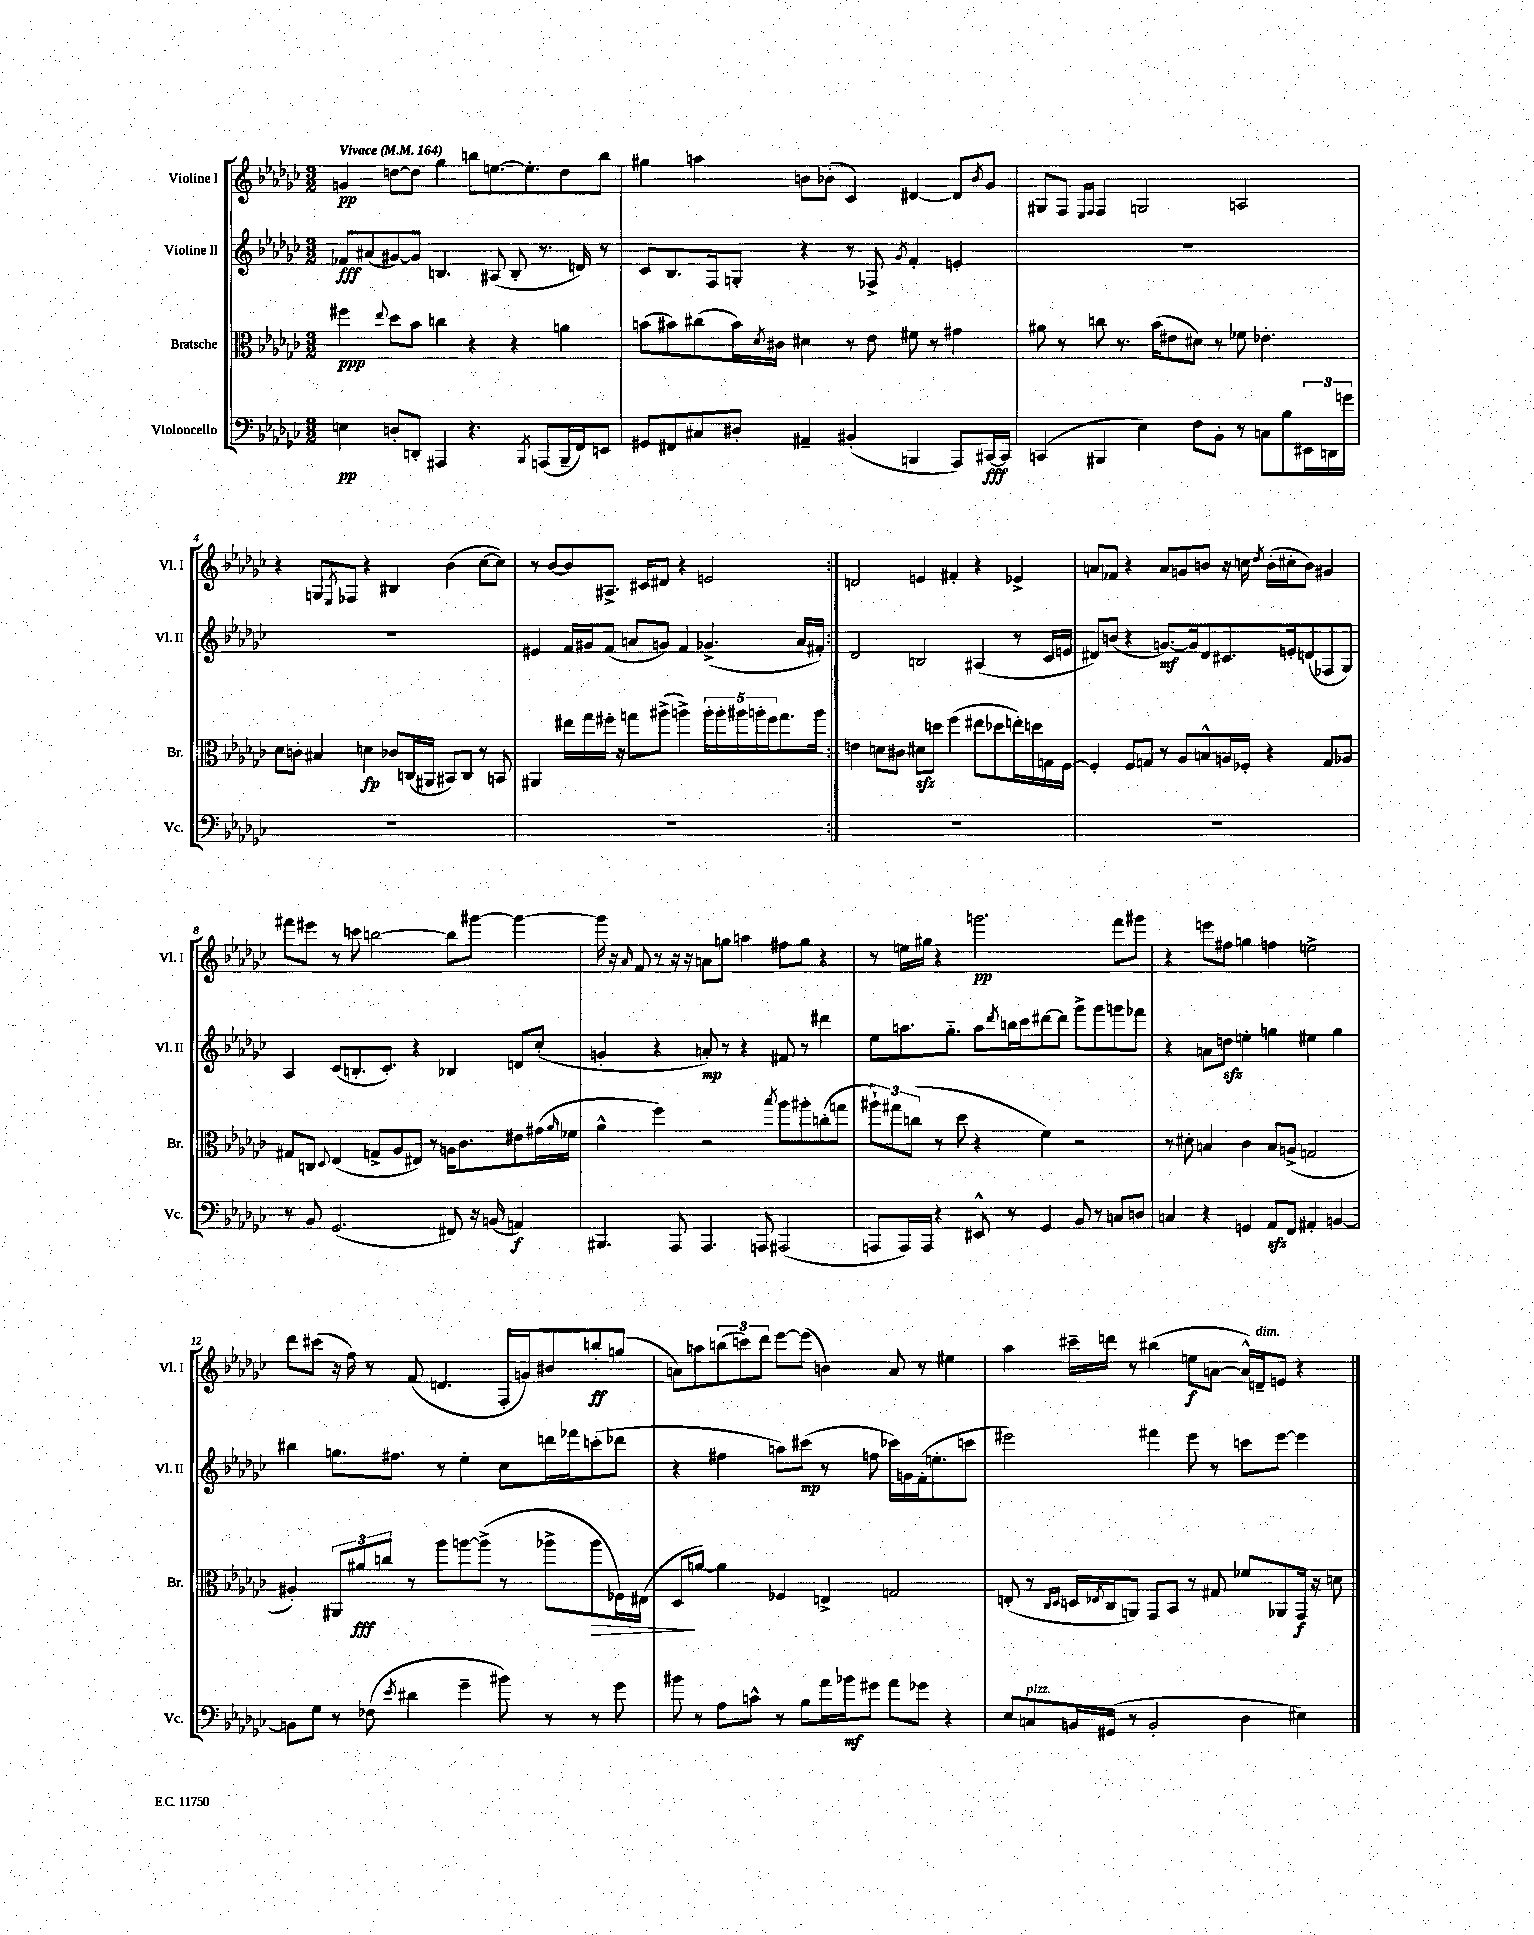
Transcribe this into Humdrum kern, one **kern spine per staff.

**kern	**dynam	**kern	**dynam	**kern	**dynam	**kern	**dynam
*part4	*part4	*part3	*part3	*part2	*part2	*part1	*part1
*staff4	*staff4	*staff3	*staff3	*staff2	*staff2	*staff1	*staff1
*I"Violoncello	*	*I"Bratsche	*	*I"Violine II	*	*I"Violine I	*
*I'Vc.	*	*I'Br.	*	*I'Vl. II	*	*I'Vl. I	*
*clefF4	*	*clefC3	*	*clefG2	*	*clefG2	*
*k[b-e-a-d-g-c-]	*	*k[b-e-a-d-g-c-]	*	*k[b-e-a-d-g-c-]	*	*k[b-e-a-d-g-c-]	*
*M3/2	*	*M3/2	*	*M3/2	*	*M3/2	*
*MM164	*	*MM164	*	*MM164	*	*MM164	*
=1	=1	=1	=1	=1	=1	=1	=1
!	!	!	!	!	!	!LO:TX:a:B:t=Vivace	!
4En\	pp	4ff#X\	ppp	8f-X/L	fff	4gn/	pp
.	.	.	.	(8a#X/	.	.	.
.	.	8qqee-/	.	.	.	.	.
8Dn'/L	.	8dd-\L	.	[8g#X/)	.	[8ddn\L	.
8DDn'/J	.	8b-\J	.	8g#/J]	.	8dd\J]	.
4AAA#X/	.	4ccn\	.	4.Bn/	.	4gg-\	.
4.r	.	4r	.	.	.	8bbn\L	.
.	.	.	.	(8A#X/	.	[8.een\	.
.	.	4r	.	8B'/	.	.	.
.	.	.	.	.	.	8.ee'\]	.
8qBBB-/	.	.	.	.	.	.	.
(8AAAn/L	.	.	.	8.r	.	.	.
16BBB-~/L	.	4an\	.	.	.	8dd\	.
16FF/J)	.	.	.	16dn/)	.	.	.
8EEn/J	.	.	.	8r	.	8bb\J	.
=2	=2	=2	=2	=2	=2	=2	=2
8GG#X/L	.	(8bn\L	.	8c-/L	.	4gg#X\	.
8FF#X/	.	8b#X\)	.	8.B-/	.	.	.
8C#X/	.	(8cc#X\	.	.	.	4aan\	.
.	.	.	.	16F/k	.	.	.
8D#X'/J	.	16b#\L)	.	8Gn'/J	.	.	.
.	.	8qd-/	.	.	.	.	.
.	.	16c#X\JJ	.	.	.	.	.
4AA#X~/	.	4d#X\	.	4r	.	8bn\L	.
.	.	.	.	.	.	(8b-X'\J	.
(4BB#X'/	.	8r	.	8r	.	4c-/)	.
.	.	8e-\	.	8F-X^/	.	.	.
.	.	.	.	8qg-/	.	.	.
4BBBn/	.	8f#X\	.	4f'/	.	[4d#X/	.
.	.	8r	.	.	.	.	.
8AAA-/L)	.	4g#X\	.	4en'/	.	8d#/L]	.
.	.	.	.	.	.	8qb-/	.
[16CC#X/L	fff	.	.	.	.	8g-/J	.
16CC#/JJ]	.	.	.	.	.	.	.
=3	=3	=3	=3	=3	=3	=3	=3
(4CCn/	.	8a#X\	.	1.r	.	8G#X/L	.
.	.	8r	.	.	.	8F/J	.
.	.	.	.	.	.	16qqE-/LL	.
.	.	.	.	.	.	16qqF/JJ	.
4BBB#X/	.	8ccn\	.	.	.	4F/	.
.	.	8.r	.	.	.	.	.
4E-\)	.	.	.	.	.	2Gn/	.
.	.	(16b-\KL	.	.	.	.	.
.	.	8e#X\	.	.	.	.	.
8F\L	.	8d#X\J)	.	.	.	.	.
8BB-'\J	.	8r	.	.	.	.	.
8r	.	8f-X\	.	.	.	2An/	.
8Cn\L	.	4.e-X'\	.	.	.	.	.
8B-\	.	.	.	.	.	.	.
24EE#X\L	.	.	.	.	.	.	.
24DDn\	.	.	.	.	.	.	.
24gn\JJ	.	.	.	.	.	.	.
!!LO:LB:g=z
=4	=4	=4	=4	=4	=4	=4	=4
1.r	.	8d-\L	.	1.r	.	4r	.
.	.	8cn'\J	.	.	.	.	.
.	.	4B#X/	.	.	.	8Gn/L	.
.	.	.	.	.	.	8qE-/	.
.	.	.	.	.	.	8F-X/J	.
.	.	4dn\	fp	.	.	4r	.
.	.	8c-X/L	.	.	.	4B#X/	.
.	.	(16Cn/L	.	.	.	.	.
.	.	16AA#X/JJ	.	.	.	.	.
.	.	8BB#X/L)	.	.	.	(4b-\	.
.	.	8C/J	.	.	.	.	.
.	.	8r	.	.	.	[8cc-\L	.
.	.	8BBn/	.	.	.	8cc-\J])	.
=5	=5	=5	=5	=5	=5	=5	=5
1.r	.	4AA#X/	.	4e#X/	.	8r	.
.	.	.	.	.	.	[8b-/L	.
.	.	16ee#X\LL	.	16f/LL	.	8b-/]	.
.	.	16gg-\	.	16g#X/J	.	.	.
.	.	16ff#X'\JJ	.	(8f/J	.	8.A#X^/J	.
.	.	16r	.	.	.	.	.
.	.	8ggn\L	.	8an/L	.	.	.
.	.	.	.	.	.	16c#X/KL	.
.	.	(8aa#X^\J	.	8gn/J)	.	8d#X/J	.
.	.	4aan^\)	.	4f/	.	4r	.
.	.	20aa'\LL	.	(4.g-X^/	.	2en/	.
.	.	20aa'\	.	.	.	.	.
.	.	20aa#X\	.	.	.	.	.
.	.	20aan'\	.	.	.	.	.
.	.	20ff#\J	.	.	.	.	.
.	.	8.gg\	.	.	.	.	.
.	.	.	.	16a/LL	.	.	.
.	.	16aa\Jk	.	16f#X'/JJ)	.	.	.
=6:|!	=6:|!	=6:|!	=6:|!	=6:|!	=6:|!	=6:|!	=6:|!
1.r	.	4en\	.	2d-/	.	2dn/	.
.	.	8dn\L	.	.	.	.	.
.	.	8c#X\J	.	.	.	.	.
.	.	8d#Xzz\L	.	2Bn/	.	4en/	.
.	.	8ddn\J	.	.	.	.	.
.	.	(4ff\	.	.	.	4f#X'/	.
.	.	8ee#X\L	.	(4A#X/	.	4r	.
.	.	8dd-X\	.	.	.	.	.
.	.	16een'\L)	.	8r	.	4e-X^/	.
.	.	16ddn\	.	.	.	.	.
.	.	16Gn\	.	16c-/LL	.	.	.
.	.	[16F\JJ	.	16en/JJ	.	.	.
=7	=7	=7	=7	=7	=7	=7	=7
1.r	.	4F'/]	.	8d#X/L)	.	8an/L	.
.	.	.	.	(8bn/J	.	8f-X/J	.
.	.	8F/L	.	4r	.	4r	.
.	.	8Gn/J	.	.	.	.	.
.	.	8r	.	[8.gn/L)	mf	8a/L	.
.	.	8A-/L	.	.	.	8gn/	.
.	.	.	.	16g/k]	.	.	.
.	.	8Bn^^/	.	8d#/	.	8bn/J	.
.	.	16An/L	.	8.c#X/	.	16r	.
.	.	16F-X'/JJ	.	.	.	16ccn\	.
.	.	.	.	.	.	8qdd-/	.
.	.	4r	.	.	.	(16b'\LL	.
.	.	.	.	16en'/k	.	16cc#X'\J	.
.	.	.	.	(8dn/	.	8b\J)	.
.	.	8G/L	.	8F-X/	.	4g#X/	.
.	.	8A-X/J	.	8G-/J)	.	.	.
!!LO:LB:g=z
=8	=8	=8	=8	=8	=8	=8	=8
8r	.	8G#X/L	.	4A-/	.	8fff#X\L	.
8BB-/	.	8Cn/J	.	.	.	8eee#X\J	.
.	.	8qqD-/	.	.	.	.	.
(2.GG-/	.	(4E-/	.	(8c-/L	.	8r	.
.	.	.	.	8.Bn'/	.	8cccn\	.
.	.	8Gn^/L	.	.	.	[2bbn\	.
.	.	.	.	8.c-'/J)	.	.	.
.	.	8A-/	.	.	.	.	.
.	.	8E#X/J)	.	4r	.	.	.
.	.	8r	.	.	.	.	.
8FF#X/)	.	16An\KL	.	4B-X/	.	8bb\L]	.
.	.	8.c-\	.	.	.	.	.
16r	.	.	.	.	.	[8ggg#X\J	.
(16BBn/	.	.	.	.	.	.	.
4AAn/)	f	8e#X\	.	8dn/L	.	4ggg#\_	.
.	.	(16g#X\L	.	(8cc-'/J	.	.	.
.	.	16qqa-/	.	.	.	.	.
.	.	16f-X\JJ	.	.	.	.	.
=9	=9	=9	=9	=9	=9	=9	=9
4.BBB#X/	.	4a-^^\	.	4gn'/	.	16ggg#\]	.
.	.	.	.	.	.	16r	.
.	.	.	.	.	.	16qqa-/	.
.	.	.	.	.	.	8f/	.
.	.	4ff\)	.	4r	.	8r	.
8AAA-/	.	.	.	.	.	16r	.
.	.	.	.	.	.	16r	.
4.AAA-/	.	2r	.	8an'/)	mp	8an\L	.
.	.	.	.	8r	.	8ggn\J	.
.	.	.	.	4r	.	4aan\	.
8AAAn/	.	.	.	.	.	.	.
.	.	8qbb-/	.	.	.	.	.
(2AAA#X/	.	8aa-\L	.	8f#X/	.	8ff#X\L	.
.	.	8aa#X'\	.	8r	.	8gg\J	.
.	.	(8ccn'\	.	4ddd#X\	.	4r	.
.	.	8ggn\J	.	.	.	.	.
=10	=10	=10	=10	=10	=10	=10	=10
8AAAn/L	.	12aa#X`\L)	.	8ee-\L	.	8r	.
.	.	12gg#X\	.	.	.	.	.
16AAA/L)	.	.	.	8.aan\	.	16een\LL	.
.	.	(12ccn\J	.	.	.	.	.
16AAA/JJ	.	.	.	.	.	16gg#X\JJ	.
4r	.	8r	.	.	.	4r	.
.	.	.	.	8.gg-\J	.	.	.
.	.	8dd-\	.	.	.	.	.
8EE#X^^/	.	4r	.	8aa\L	.	2.gggn\	pp
.	.	.	.	8qddd-/	.	.	.
8r	.	.	.	16bbn\L	.	.	.
.	.	.	.	16ccc-\J	.	.	.
4GG-/	.	4f\)	.	[8ddd#X\	.	.	.
.	.	.	.	8ddd#\J]	.	.	.
8BB-/	.	2r	.	8ggg-^\L	.	.	.
8r	.	.	.	8ggg-\	.	.	.
8Cn/L	.	.	.	8gggn\	.	8fff\L	.
8Dn/J	.	.	.	8fff-X\J	.	8ggg#X\J	.
=11	=11	=11	=11	=11	=11	=11	=11
4Cn/	.	8r	.	4r	.	4r	.
.	.	8d#X'\	.	.	.	.	.
4r	.	4Bn/	.	8an\L	.	8eeen\L	.
.	.	.	.	8ddnzz\J	.	8ff#X\J	.
4GGn/	.	4c-\	.	4een'\	.	4ggn\	.
8AA-zz/L	.	8B/L	.	4ggn\	.	4ffn\	.
8FF/J	.	(8An^/J	.	.	.	.	.
4AA#X'/	.	2Gn/	.	4ee#X\	.	2een^\	.
[4BBn/	.	.	.	4gg\	.	.	.
!!LO:LB:g=z
=12	=12	=12	=12	=12	=12	=12	=12
8BBn\L]	.	4A#X'/)	.	4bb#X\	.	8ddd-\L	.
8G-\J	.	.	.	.	.	(8ccc#X\J	.
8r	.	12AA#X/L	.	8.ggn\L	.	16r	.
.	.	.	.	.	.	16ff\)	.
.	.	12a#X/	fff	.	.	.	.
(8F-X\	.	.	.	.	.	8r	.
.	.	12ccn/J	.	.	.	.	.
.	.	.	.	8.ff#X\J	.	.	.
8qe-/	.	.	.	.	.	.	.
4d#X\	.	8r	.	.	.	(8f/	.
.	.	8aa-\L	.	8r	.	4.dn/	.
4g-~\	.	[8aan\	.	4ee-'\	.	.	.
.	.	(8aa^\J]	.	.	.	.	.
8b#X\)	.	8r	.	8cc-\L	.	16F'/LL	.
.	.	.	.	.	.	16gn/J)	.
8r	.	8aa-X^\L	.	16dddn\L	.	8b#X/	.
.	.	.	.	16fff-X\J	.	.	.
!	!	!	!LO:HP:b	!	!	!	!
8r	.	8aa-\	>	(8cccn'\	.	8bbn'/	ff
8g-\	.	16F-X\L)	.	8ddd-X\J	.	(8ggn/J	.
.	.	(16E#X\JJ	.	.	.	.	.
=13	=13	=13	=13	=13	=13	=13	=13
8b#X\	.	8D-/L	.	4r	.	8an\L)	.
8r	.	[8an/J)	]	.	.	8aan\	.
8A-\L	.	4a\]	.	4ff#X\	.	(12bbn\	.
.	.	.	.	.	.	12cccn\)	.
8cn^^\J	.	.	.	.	.	.	.
.	.	.	.	.	.	12ddd-\J	.
8r	.	4F-X/	.	8aan\L)	.	[8eee-\L	.
8B-\L	.	.	.	(8ccc#X\J	mp	(8eee-\J]	.
16a-\L	.	4En^/	.	8r	.	4bn\)	.
16b-X\J	mf	.	.	.	.	.	.
8g#X\J	.	.	.	8ffn\	.	.	.
8a-\L	.	2Gn/	.	16ccc-X\LL)	.	8a/	.
.	.	.	.	16gn\	.	.	.
8g-X\J	.	.	.	(16f'\J	.	8r	.
.	.	.	.	8.een'\	.	.	.
4r	.	.	.	.	.	4ee#X\	.
.	.	.	.	8cccn\J	.	.	.
=14	=14	=14	=14	=14	=14	=14	=14
8E-/L	.	(8En'/	.	2eee#X\)	.	4aa-\	.
!LO:TX:a:i:t=pizz.	!	!	!	!	!	!	!
8Cn/	.	8r	.	.	.	.	.
.	.	16qqC-/LL	.	.	.	.	.
.	.	16qqD-/JJ	.	.	.	.	.
16BBn/L	.	16Dn/LL	.	.	.	16ccc#X~\LL	.
.	.	8qE-X/	.	.	.	.	.
(16GG#X/JJ	.	16C-/J	.	.	.	16dddn\JJ	.
8r	.	8AAn/J)	.	.	.	8r	.
2BB'/	.	8GG-/L	.	4fff#X\	.	(4bb#X\	.
.	.	8BB-/J	.	.	.	.	.
.	.	8r	.	8eee#\	.	8een\L	f
.	.	8G#X/	.	8r	.	[8an\J	.
4D-\	.	8f-X/L	.	8cccn\L	.	16a^^/LL])	.
!	!	!	!	!	!	!LO:TX:a:i:t=dim.	!
.	.	.	.	.	.	16dn~/J	.
.	.	8AA-X/	.	[8eee#\J	.	8en/J	.
4E#X\)	.	16GG-/Jk	f	4eee#\]	.	4r	.
.	.	16r	.	.	.	.	.
.	.	8dn\	.	.	.	.	.
==	==	==	==	==	==	==	==
*-	*-	*-	*-	*-	*-	*-	*-
